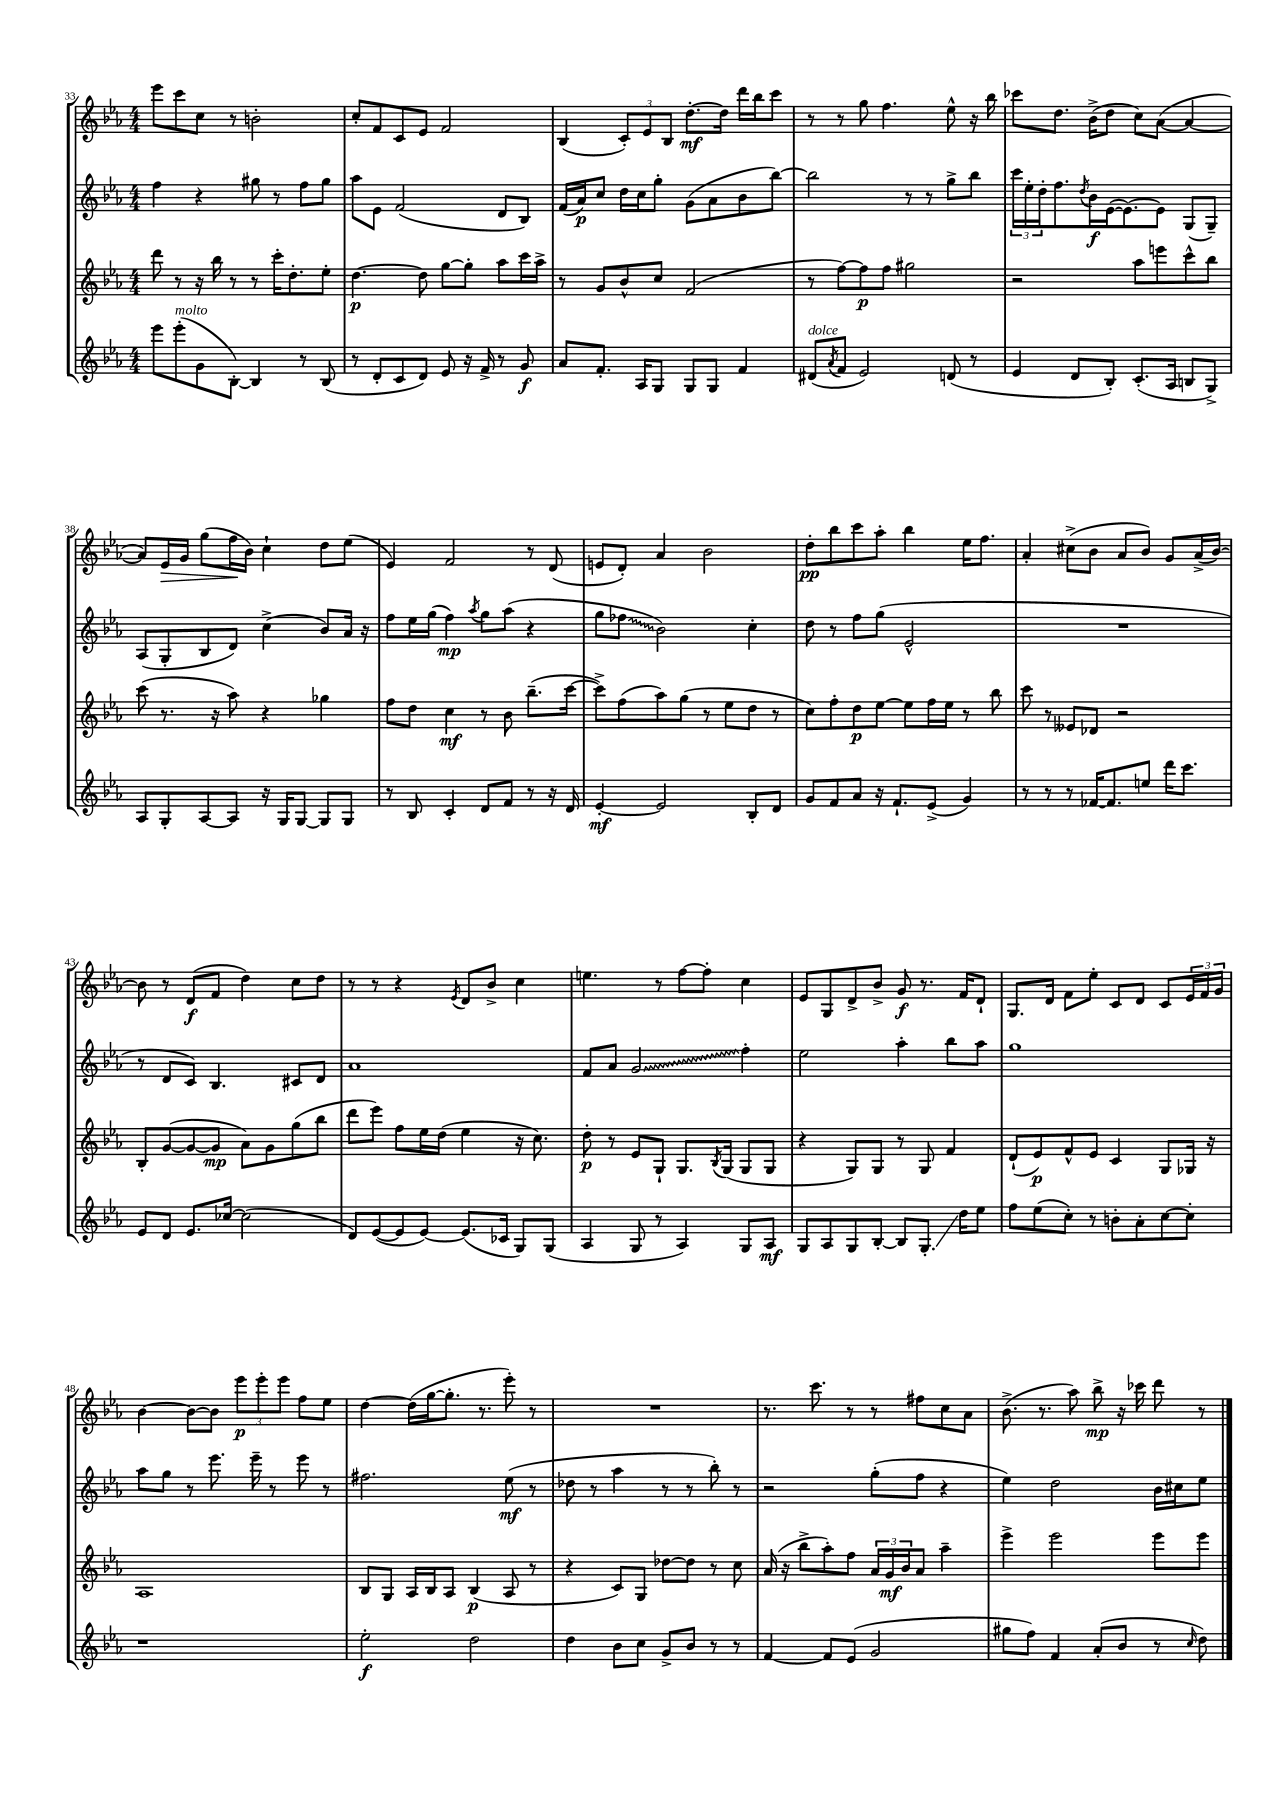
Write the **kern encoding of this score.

**kern	**kern	**kern	**kern
*staff4	*staff3	*staff2	*staff1
*clefG2	*clefG2	*clefG2	*clefG2
*k[b-e-a-]	*k[b-e-a-]	*k[b-e-a-]	*k[b-e-a-]
*M4/4	*M4/4	*M4/4	*M4/4
8eee-	8ddd	4ff	8eee-
(8eee-'	8r	.	8ccc
8g	16r	4r	8cc
.	16bb-	.	.
[8B-')	8r	.	8r
4B-]	8r	8gg#	2b'
.	16ccc'	8r	.
.	8.dd'	.	.
8r	.	8ff	.
(8B-	8ee-'	8gg#	.
=	=	=	=
8r	[4.dd	8aa-	8cc'
8d'	.	8e-	8f
8c	.	(2f	8c
8d)	8dd]	.	8e-
8e-	[8gg	.	2f
16r	8gg']	.	.
16f^	.	.	.
8r	8aa-	8d	.
8g	16ccc	8B-)	.
.	16aa-^	.	.
=	=	=	=
8a-	8r	(16f	(4B-
.	.	16a-)	.
8.f'	8g	8cc	.
.	8b-^^	16dd	12c')
16A-	.	16cc	.
.	.	.	12e-
8G	8cc	8gg'	.
.	.	.	12B-
8G	(2f	(8g	[8.dd'
8G	.	8a-	.
.	.	.	16dd]
4f	.	8b-	16ddd
.	.	.	16bb-
.	.	[8bb-)	8ccc
=	=	=	=
(8d#	8r	2bb-]	8r
8qa-	.	.	.
8f	[8ff)	.	8r
2e-)	8ff]	.	8gg
.	8ff	.	4.ff
.	2gg#	8r	.
.	.	8r	.
(8d	.	8gg^	8ee-^^
8r	.	8bb-	16r
.	.	.	16bb-
=	=	=	=
4e-	2r	24ccc	8ccc-
.	.	24ee-'	.
.	.	24dd'	.
.	.	8.ff	8.dd
8d	.	.	.
.	.	8qdd	.
.	.	16b-	(16b-^
8B-')	.	([16e-	8dd
.	.	8.e-_)	.
(8.c'	8aa-	.	8cc)
.	8eee	8e-]	([8a-
16A-	.	.	.
8B	8ccc^^	(8G	4a-_
8G^)	8bb-	8G~)	.
=	=	=	=
8A-	(8ccc	(8A-	8a-])
8G'	8.r	8G'	16e-
.	.	.	16g
[8A-	.	8B-	(8gg
.	16r	.	.
8A-]	8aa-)	8d)	16ff
.	.	.	16b-)
16r	4r	(4cc^	4cc`
16G	.	.	.
[8G	.	.	.
8G]	4gg-	8b-)	8dd
8G	.	16a-	(8ee-
.	.	16r	.
=	=	=	=
8r	8ff	8ff	4e-)
8B-	8dd	16ee-	.
.	.	(16gg	.
4c'	4cc	4ff)	2f
.	.	8qaa-	.
8d	8r	8gg	.
8f	8b-	(8aa-	.
8r	(8.bb-~	4r	8r
16r	.	.	(8d
16d	[16ccc	.	.
=	=	=	=
[4e-'	8ccc^])	8gg	8e
.	(8ff	8ff-	8d')
2e-]	8aa-)	2b-)	4a-
.	(8gg	.	.
.	8r	.	2b-
.	8ee-	.	.
8B-'	8dd	4cc'	.
8d	8r	.	.
=	=	=	=
8g	8cc)	8dd	8dd'
8f	8ff'	8r	8bb-
8a-	8dd	8ff	8ccc
16r	[8ee-	(8gg	8aa-'
8.f`	.	.	.
.	8ee-]	2e-^^	4bb-
(8e-^	16ff	.	.
.	16ee-	.	.
4g)	8r	.	16ee-
.	.	.	8.ff
.	8bb-	.	.
=	=	=	=
8r	8ccc	1r	4a-'
8r	8r	.	.
8r	8e--	.	(8cc#^
[16f-	8d-	.	8b-
8.f-]	.	.	.
.	2r	.	8a-
8ee	.	.	8b-)
16ddd	.	.	8g
8.ccc	.	.	.
.	.	.	(16a-^
.	.	.	[16b-)
=	=	=	=
8e-	8B-'	8r	8b-]
8d	([8g	8d	8r
8.e-	8g_	8c)	(8d
.	8g]	4.B-	8f
[16cc-	.	.	.
(2cc-]	8a-)	.	4dd)
.	8g	.	.
.	(8gg	8c#	8cc
.	8bb-	8d	8dd
=	=	=	=
8d)	8ddd	1a-	8r
([8e-	8eee-)	.	8r
8e-]	8ff	.	4r
[8e-)	16ee-	.	.
.	(16dd	.	.
.	.	.	8qe-
(8.e-]	4ee-	.	8d
.	.	.	8b-^
16c-	.	.	.
8G)	16r	.	4cc
.	8.cc)	.	.
(8G	.	.	.
=	=	=	=
4A-	8dd'	8f	4.ee
.	8r	8a-	.
8G	8e-	2g	.
8r	8G`	.	8r
4A-)	8.G	.	[8ff
.	.	.	8ff']
.	8qB-	.	.
.	(16G	.	.
8G	8G	4ff'	4cc
8A-	8G	.	.
=	=	=	=
8G	4r	2ee-	8e-
8A-	.	.	8G
8G	8G)	.	8d^
[8B-'	8G	.	8b-^
8B-]	8r	4aa-'	8g
8.G'	8G	.	8.r
.	4f	8bb-	.
16dd	.	.	16f
8ee-	.	8aa-	8d`
=	=	=	=
8ff	(8d`	1gg	8.G
(8ee-	8e-)	.	.
.	.	.	16d
8cc')	8f^^	.	8f
8r	8e-	.	8ee-'
8b'	4c	.	8c
8a-'	.	.	8d
[8cc	8G	.	8c
8cc']	16G-	.	24e-
.	.	.	24f
.	16r	.	.
.	.	.	24g
=	=	=	=
1r	1A-	8aa-	[4b-
.	.	8gg	.
.	.	8r	8b-_
.	.	8.eee-	8b-]
.	.	.	12eee-
.	.	16eee-~	.
.	.	.	12eee-'
.	.	8r	.
.	.	.	12eee-
.	.	8eee-	8ff
.	.	8r	8ee-
=	=	=	=
2ee-'	8B-	2.ff#	[4dd
.	8G	.	.
.	16A-	.	(16dd]
.	16B-	.	[16gg
.	8A-	.	8.gg']
2dd	(4B-	.	.
.	.	.	8.r
.	8A-	(8ee-	8eee-')
.	8r	8r	8r
=	=	=	=
4dd	4r	8dd-	1r
.	.	8r	.
8b-	8c)	4aa-	.
8cc	8G	.	.
8g^	[8dd-	8r	.
8b-	8dd-]	8r	.
8r	8r	8bb-')	.
8r	8cc	8r	.
=	=	=	=
[4f	(16a-	2r	8.r
.	16r	.	.
.	8bb-^	.	.
.	.	.	8.ccc
8f]	8aa-')	.	.
(8e-	8ff	.	8r
2g	24a-	(8gg'	8r
.	24g	.	.
.	24b-	.	.
.	8a-	8ff	8ff#
.	4aa-~	4r	8cc
.	.	.	8a-
=	=	=	=
8gg#	4eee-^	4ee-)	(8.b-^
8ff)	.	.	.
.	.	.	8.r
4f	2eee-	2dd	.
.	.	.	8aa-)
(8a-'	.	.	8bb-^
8b-	.	.	16r
.	.	.	16ccc-
8r	8eee-	16b-	8ddd
.	.	16cc#	.
16qqcc	.	.	.
8dd)	8eee-	8ee-	8r
==	==	==	==
*-	*-	*-	*-
